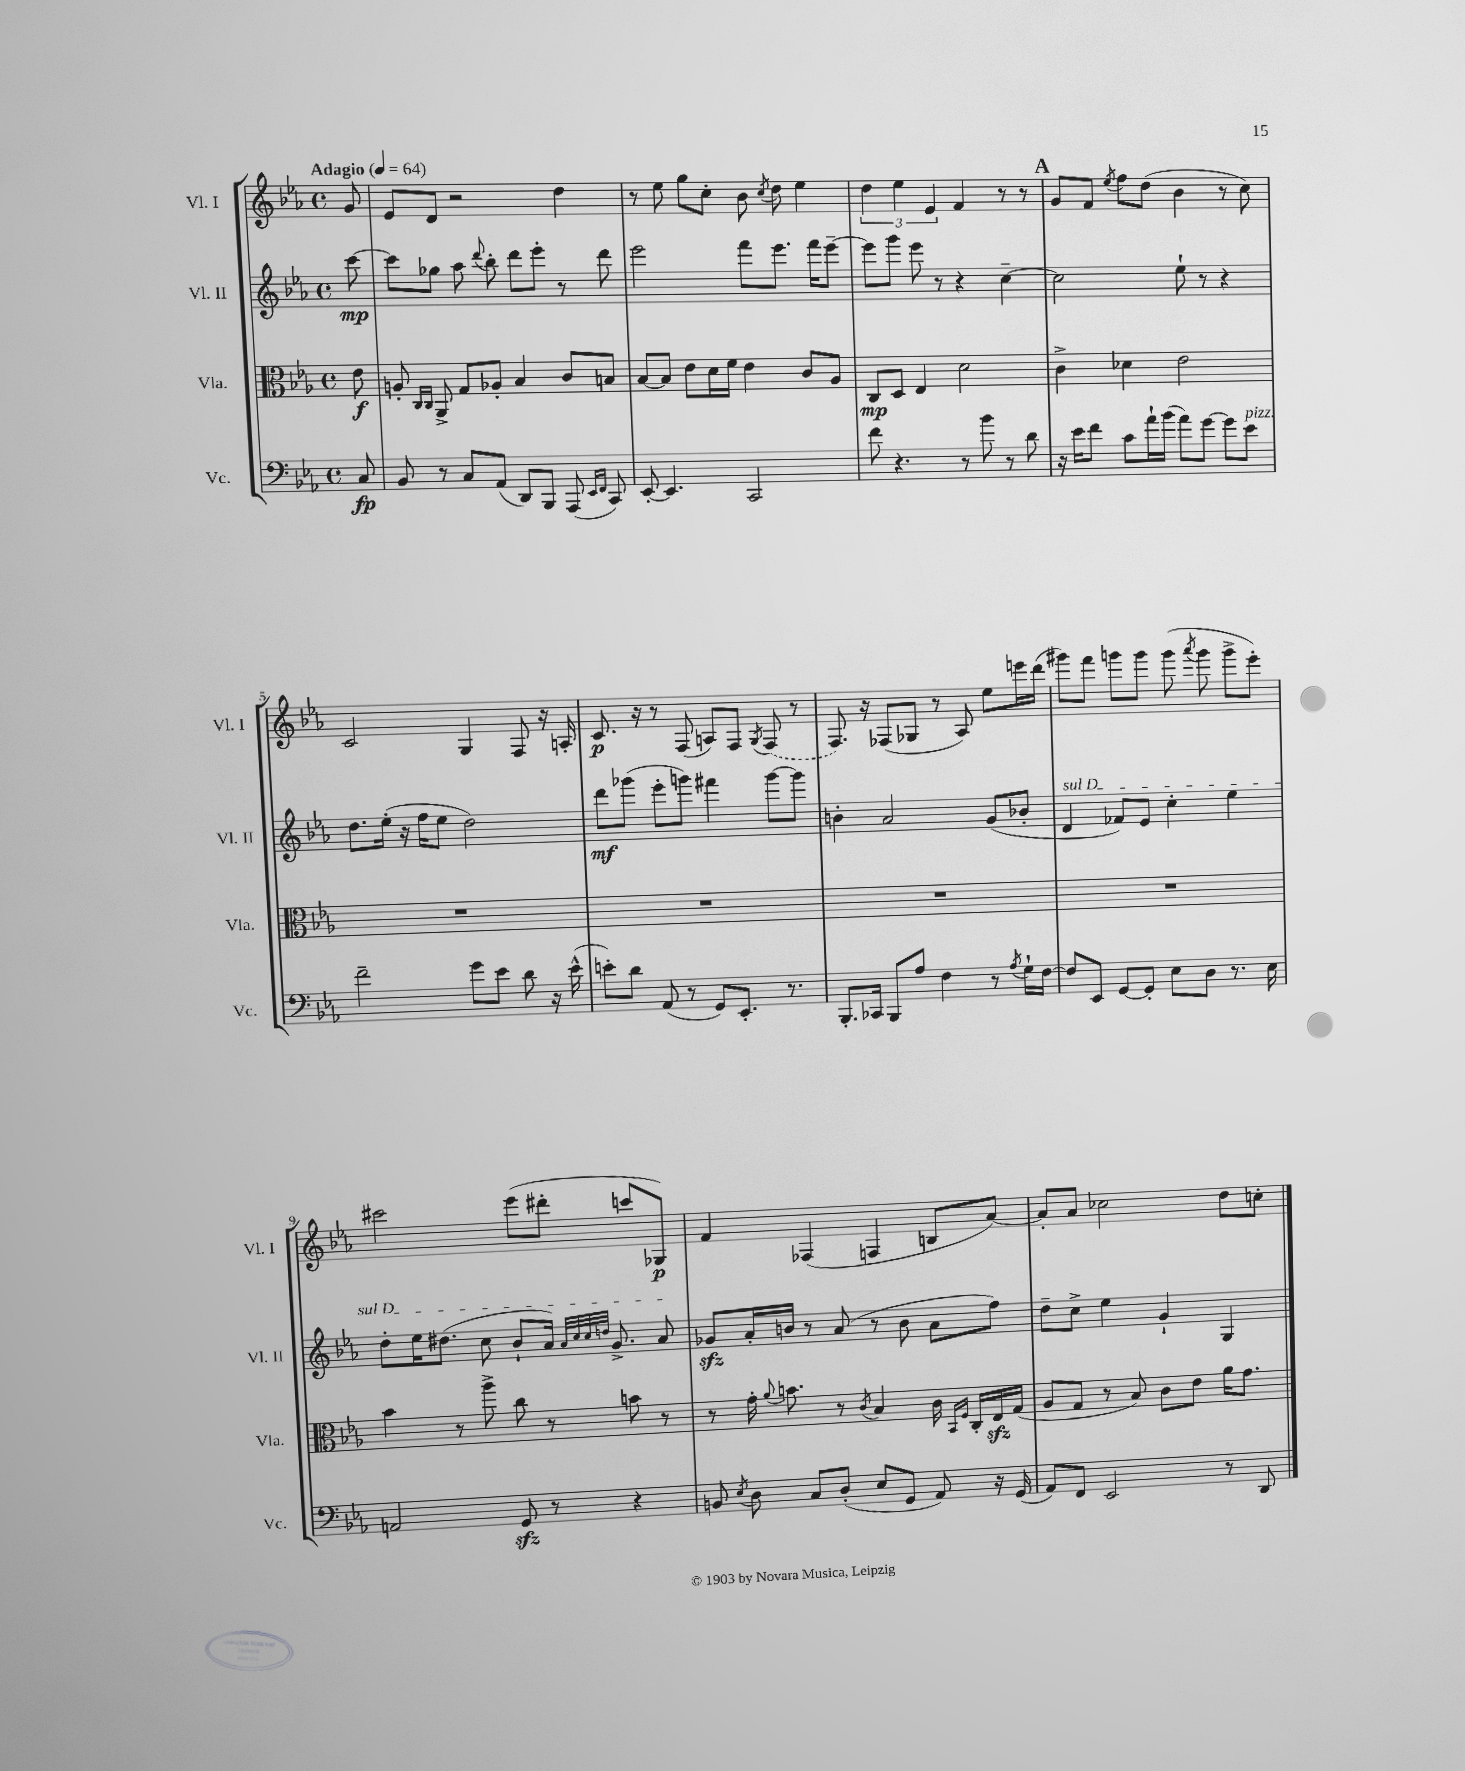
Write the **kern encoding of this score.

**kern	**dynam	**kern	**dynam	**kern	**dynam	**kern	**dynam
*part4	*part4	*part3	*part3	*part2	*part2	*part1	*part1
*staff4	*staff4	*staff3	*staff3	*staff2	*staff2	*staff1	*staff1
*I"Vc.	*	*I"Vla.	*	*I"Vl. II	*	*I"Vl. I	*
*I'Vc.	*	*I'Vla.	*	*I'Vl. II	*	*I'Vl. I	*
*clefF4	*	*clefC3	*	*clefG2	*	*clefG2	*
*k[b-e-a-]	*	*k[b-e-a-]	*	*k[b-e-a-]	*	*k[b-e-a-]	*
*M4/4	*	*M4/4	*	*M4/4	*	*M4/4	*
*met(c)	*	*met(c)	*	*met(c)	*	*met(c)	*
*MM64	*	*MM64	*	*MM64	*	*MM64	*
=	=	=	=	=	=	=	=
!	!	!	!	!	!	!LO:TX:a:B:t=Adagio	!
8C/	fp	8e-\	f	[8ccc\	mp	8g/	.
=1	=1	=1	=1	=1	=1	=1	=1
8BB-/	.	8An'/	.	8ccc\L]	.	8e-/L	.
.	.	16qqC/LL	.	.	.	.	.
.	.	16qqC/JJ	.	.	.	.	.
8r	.	8AA-^/	.	8gg-X\J	.	8d/J	.
8C/L	.	8G/L	.	8aa-\	.	2r	.
.	.	.	.	8qqddd/	.	.	.
(8AA-/J	.	8A-X'/J	.	8bb-'\	.	.	.
8DD/L)	.	4B-/	.	8ddd\L	.	.	.
8BBB-/J	.	.	.	8eee-'\J	.	.	.
(8AAA-/	.	8c/L	.	8r	.	4dd\	.
16qqEE-/LL	.	.	.	.	.	.	.
16qqFF/JJ	.	.	.	.	.	.	.
8CC/)	.	8Bn/J	.	8ddd\	.	.	.
=2	=2	=2	=2	=2	=2	=2	=2
[8EE-'/	.	[8B-/L	.	2eee-\	.	8r	.
4.EE-/]	.	8B-/J]	.	.	.	8ee-\	.
.	.	8e-\L	.	.	.	8gg\L	.
.	.	16d\L	.	.	.	8cc'\J	.
.	.	16f\JJ	.	.	.	.	.
2CC/	.	4e-\	.	8fff\L	.	8b-\	.
.	.	.	.	.	.	8qcc/	.
.	.	.	.	8.eee-\J	.	8dd\	.
.	.	8c/L	.	.	.	4ee-\	.
.	.	.	.	16fff\KL	.	.	.
.	.	8A-/J	.	[8eee-~\J	.	.	.
=3	=3	=3	=3	=3	=3	=3	=3
8f\	.	8C/L	mp	8eee-\L]	.	6dd\	.
4.r	.	8D/J	.	8ggg\J	.	.	.
.	.	.	.	.	.	6ee-\	.
.	.	4E-/	.	8eee-\	.	.	.
.	.	.	.	.	.	6e-/	.
.	.	.	.	8r	.	.	.
8r	.	2d\	.	4r	.	4f/	.
8b-\	.	.	.	.	.	.	.
8r	.	.	.	[4cc~\	.	8r	.
8d\	.	.	.	.	.	8r	.
!!LO:REH:place=s1:t=A
=4	=4	=4	=4	=4	=4	=4	=4
16r	.	4c^\	.	2cc\]	.	8g/L	.
16e-\KL	.	.	.	.	.	.	.
8f\J	.	.	.	.	.	8f/J	.
.	.	.	.	.	.	8qee-/	.
8c\L	.	4d-X\	.	.	.	8ff\L	.
16a-`\L	.	.	.	.	.	(8dd\J	.
(16b-\JJ	.	.	.	.	.	.	.
8a-\L)	.	2e-\	.	8ee-`\	.	4b-\	.
[8g\J	.	.	.	8r	.	.	.
8g\L]	.	.	.	4r	.	8r	.
!LO:TX:a:i:t=pizz.	!	!	!	!	!	!	!
8e-\J	.	.	.	.	.	8cc\)	.
!!LO:LB:g=z
=5	=5	=5	=5	=5	=5	=5	=5
2f~\	.	1r	.	8.dd\L	.	2c/	.
.	.	.	.	(16ee-'\Jk	.	.	.
.	.	.	.	16r	.	.	.
.	.	.	.	16ff\KL	.	.	.
.	.	.	.	8ee-\J	.	.	.
8g\L	.	.	.	2dd\)	.	4G/	.
8e-\J	.	.	.	.	.	.	.
8d\	.	.	.	.	.	8F/	.
16r	.	.	.	.	.	16r	.
(16e-^^\	.	.	.	.	.	16An'/	.
=6	=6	=6	=6	=6	=6	=6	=6
8en'\L)	.	1r	.	8ddd\L	mf	8.c/	p
8d\J	.	.	.	(8ggg-X\J	.	.	.
.	.	.	.	.	.	16r	.
(8AA-/	.	.	.	8eee-'\L	.	8r	.
8r	.	.	.	8gggn\J)	.	(8F/	.
8GG/L)	.	.	.	4fff#X\	.	8An/L)	.
8.EE-'/J	.	.	.	.	.	8F/J	.
.	.	.	.	.	.	8qG/	.
.	.	.	.	[8ggg\L	.	(8F/	.
8.r	.	.	.	.	.	.	.
.	.	.	.	8ggg\J]	.	8r	.
=7	=7	=7	=7	=7	=7	=7	=7
8.BBB-'/L	.	1r	.	4bn'\	.	8.F/)	.
16CC-X/Jk	.	.	.	.	.	16r	.
8BBB-/L	.	.	.	2a-/	.	(8F-X/L	.
8A-/J	.	.	.	.	.	8G-X/J	.
4F\	.	.	.	.	.	8r	.
.	.	.	.	.	.	8A-/)	.
8r	.	.	.	(8g/L	.	8ee-\L	.
8qA-/	.	.	.	.	.	.	.
16G`\LL	.	.	.	8b-X'/J	.	16eeen\L	.
[16F\JJ	.	.	.	.	.	(16ddd\JJ	.
=8	=8	=8	=8	=8	=8	=8	=8
!	!	!	!	!LO:TX:a:i:t=sul D	!	!	!
8F/L]	.	1r	.	4d/	.	8ggg#X\L)	.
8EE-/J	.	.	.	.	.	8fff\J	.
[8GG/L	.	.	.	8f-X/L)	.	8gggn\L	.
8GG'/J]	.	.	.	8e-/J	.	8ggg\J	.
8E-\L	.	.	.	4cc'\	.	(8ggg\	.
.	.	.	.	.	.	8qaaa-/	.
8D\J	.	.	.	.	.	8ggg\	.
8.r	.	.	.	4ee-\	.	8ggg^\L	.
.	.	.	.	.	.	8eee-'\J)	.
16E-\	.	.	.	.	.	.	.
!!LO:LB:g=z
=9	=9	=9	=9	=9	=9	=9	=9
2AAn/	.	4b-\	.	8dd'\L	.	2ccc#X\	.
.	.	.	.	16ee-\K	.	.	.
.	.	.	.	(8.dd#X\J	.	.	.
.	.	8r	.	.	.	.	.
.	.	8aa-^\	.	8cc\	.	.	.
8GGzz/	.	8cc\	.	8b-`/L	.	(8eee-\L	.
8r	.	8r	.	16a-/Jk)	.	8ddd#X'\J	.
.	.	.	.	32qqa-/LLL	.	.	.
.	.	.	.	32qqcc/	.	.	.
.	.	.	.	32qqcc/	.	.	.
.	.	.	.	32qqddn/JJJ	.	.	.
.	.	.	.	8.g^/	.	.	.
4r	.	8bn\	.	.	.	8cccn/L	.
.	.	8r	.	8a-/	.	8G-X/J)	p
=10	=10	=10	=10	=10	=10	=10	=10
8BBn/	.	8r	.	8g-Xzz/L	.	4f/	.
8qE-/	.	.	.	.	.	.	.
8D\	.	16g'\	.	16a-'/L	.	.	.
.	.	8qqa-/	.	.	.	.	.
.	.	8.bn\	.	16bn/JJ	.	.	.
8C/L	.	.	.	8r	.	(4F-X/	.
(8D'/J	.	8r	.	(8a-/	.	.	.
.	.	8qc/	.	.	.	.	.
8E-/L	.	4B-/	.	8r	.	4Fn/	.
8GG/J	.	.	.	8b\	.	.	.
8AA-/)	.	16c\	.	8a-\L	.	8Bn/L	.
.	.	16qqBB-/LL	.	.	.	.	.
.	.	16qqF/JJ	.	.	.	.	.
.	.	16C'/LL	.	.	.	.	.
16r	.	16E-zz/	.	8ff\J)	.	[8a-/J)	.
(16GG/	.	(16G/JJ	.	.	.	.	.
=11	=11	=11	=11	=11	=11	=11	=11
8AA-/L)	.	8A-/L	.	8dd~\L	.	8a-'/L]	.
8FF/J	.	8G/J	.	8cc^\J	.	8a-/J	.
2EE-/	.	8r	.	4ee-\	.	2cc-X\	.
.	.	8B-/)	.	.	.	.	.
.	.	8c\L	.	4g`/	.	.	.
.	.	8e-\J	.	.	.	.	.
8r	.	16a-\KL	.	4G/	.	8dd\L	.
.	.	8.g\J	.	.	.	.	.
8DD/	.	.	.	.	.	8ccn'\J	.
==	==	==	==	==	==	==	==
*-	*-	*-	*-	*-	*-	*-	*-
